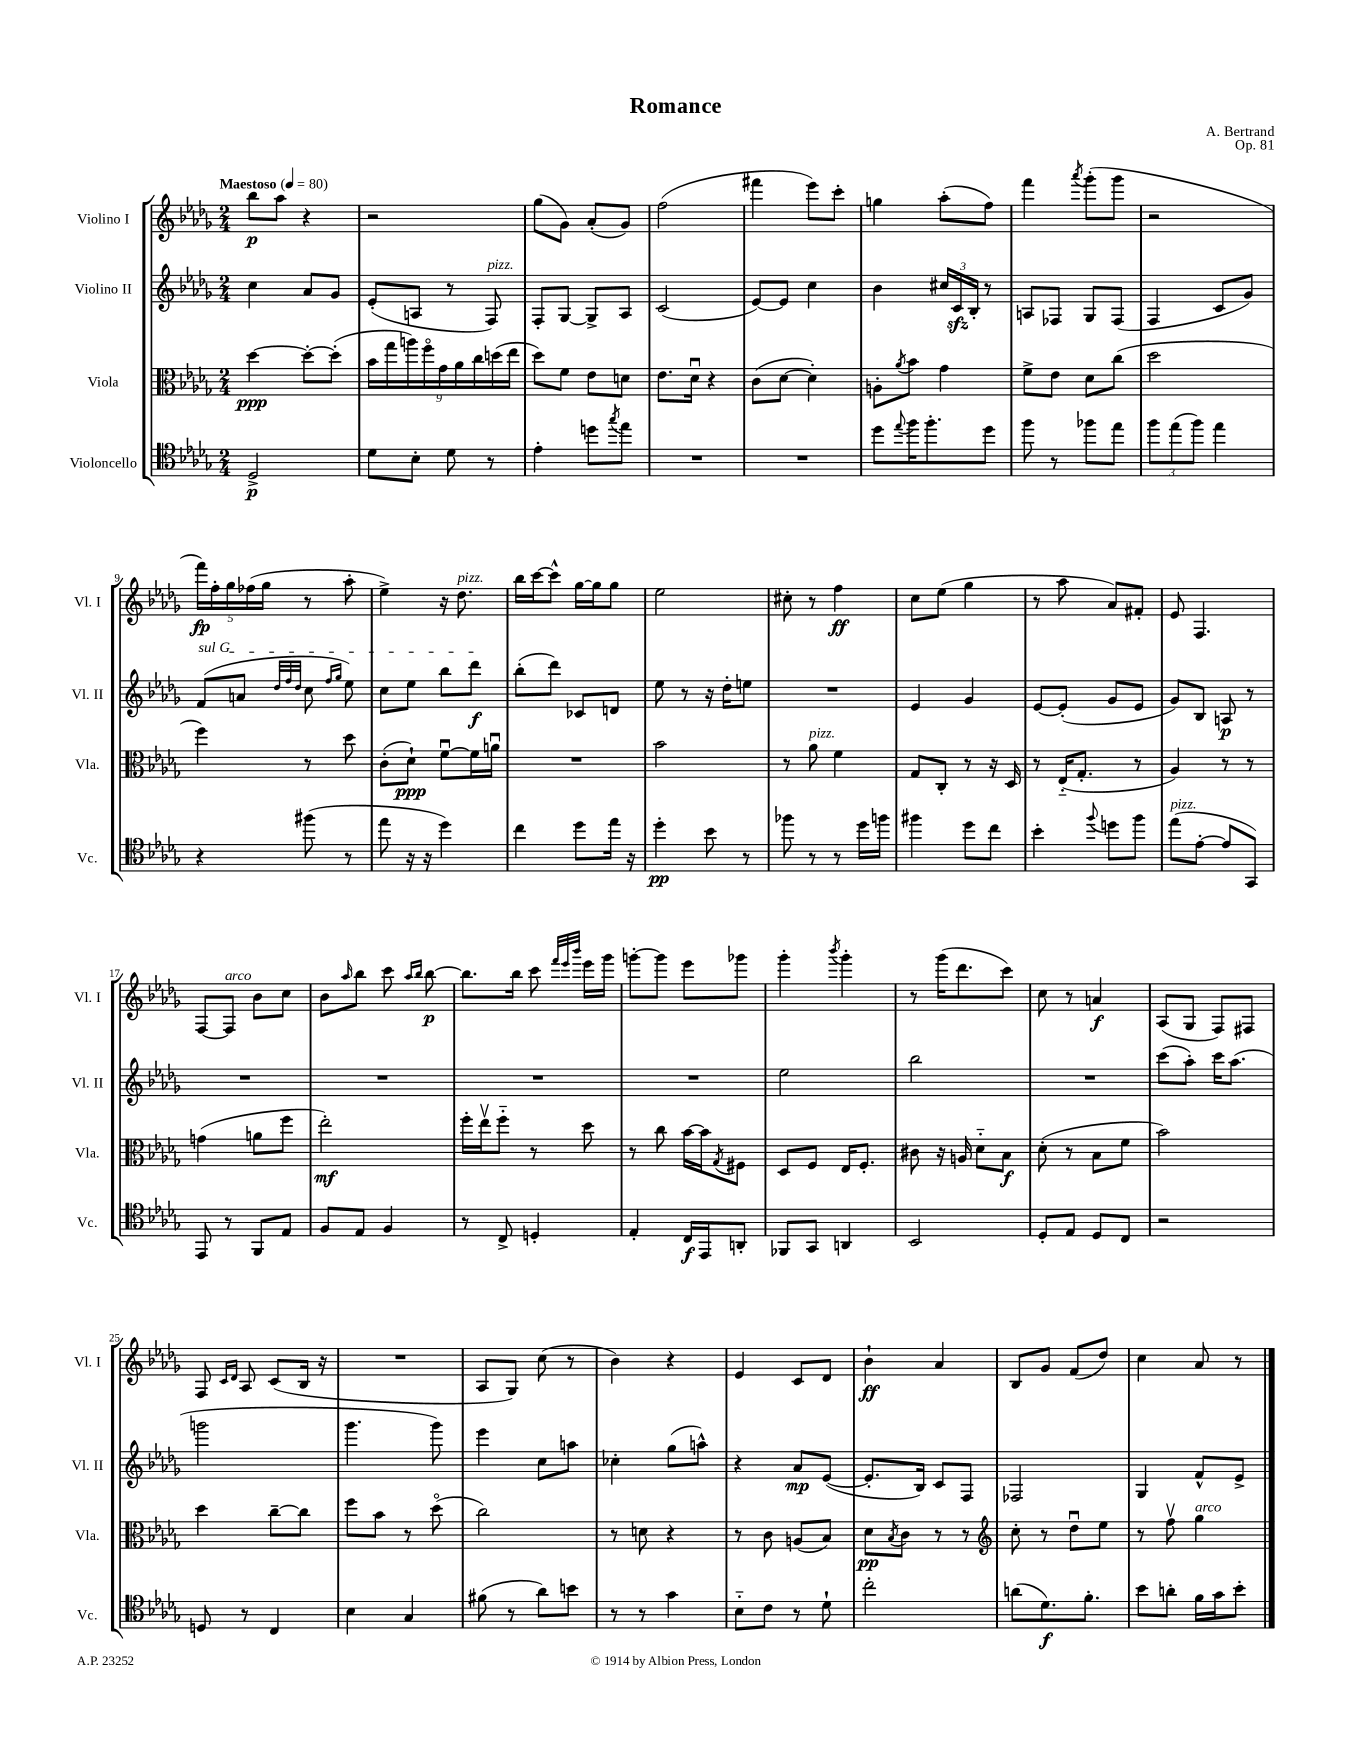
\header { title = "Romance" composer = "A. Bertrand" opus = "Op. 81" }
<<
\new StaffGroup <<
\new Staff = "s0" \with { instrumentName = "Violino I" shortInstrumentName = "Vl. I" } {
    \clef treble \key des \major \numericTimeSignature \time 2/4 \tempo "Maestoso" 4 = 80
    bes''8\p aes''8 r4 |
    r2 |
    ges''8( ges'8) aes'8-.( ges'8) |
    f''2( |
    fis'''4 ees'''8) c'''8-. |
    g''4 aes''8-.( f''8) |
    f'''4 \acciaccatura { aes'''8 } ges'''8-.( ges'''8 |
    r2 |
    \tuplet 5/4 { f'''16\fp) f''16-. ges''16 fes''16( ges''16 } r8 aes''8-. |
    ees''4->) r16 des''8.^\markup { \italic "pizz." } |
    bes''16 c'''16~ c'''8-^ ges''16~ ges''16 ges''8 |
    ees''2 |
    cis''8-. r8 f''4\ff |
    c''8 ees''8( ges''4 |
    r8 aes''8 aes'8) fis'8-. |
    ees'8 f4. |
    f8~ f8^\markup { \italic "arco" } bes'8 c''8 |
    bes'8 \grace { aes''16 } bes''8 c'''8 \grace { aes''16 bes''16 } bes''8~\p |
    bes''8. bes''16 c'''8 \grace { f'''32 ees'''32 bes'''32 } ees'''16 ges'''16 |
    g'''8~-. g'''8 ees'''8 ges'''8 |
    ges'''4-. \acciaccatura { bes'''8 } ges'''4-. |
    r8 ges'''16( des'''8. c'''8) |
    c''8 r8 a'4\f |
    aes8( ges8 f8) fis8 |
    f8 \grace { c'16 des'16 } aes8 c'8( bes16 r16 |
    R2 |
    aes8 ges8) c''8( r8 |
    bes'4) r4 |
    ees'4 c'8 des'8 |
    bes'4-!\ff aes'4 |
    bes8 ges'8 f'8( des''8) |
    c''4 aes'8 r8 \bar "|." |
}
\new Staff = "s1" \with { instrumentName = "Violino II" shortInstrumentName = "Vl. II" } {
    \clef treble \key des \major \numericTimeSignature \time 2/4
    c''4 aes'8 ges'8 |
    ees'8-.( a8 r8 f8^\markup { \italic "pizz." }) |
    f8-. ges8~ ges8-> aes8 |
    c'2( |
    ees'8~) ees'8 c''4 |
    bes'4 \tuplet 3/2 { cis''16 c'16\sfz bes16-. } r8 |
    a8 fes8 ges8 fes8( |
    f4 c'8 ges'8) |
    \once \override TextSpanner.bound-details.left.text = \markup { \italic "sul G" } f'8\startTextSpan( a'8 \grace { des''32 f''32 des''32 } c''8 \grace { f''16 ges''16 } ees''8) |
    c''8 ees''8 bes''8 des'''8\f\stopTextSpan |
    bes''8-.( des'''8) ces'8 d'8 |
    ees''8 r8 r16 des''16-. e''8 |
    R2 |
    ees'4 ges'4 |
    ees'8~ ees'8-.( ges'8 ees'8 |
    ges'8) bes8 a8\p r8 |
    R2 |
    R2 |
    R2 |
    R2 |
    ees''2 |
    bes''2 |
    R2 |
    c'''8( aes''8-.) c'''16 aes''8.( |
    g'''2 |
    ges'''4. ges'''8) |
    ees'''4 c''8 a''8 |
    ces''4-. ges''8( a''8-^) |
    r4 aes'8\mp ees'8~( |
    ees'8.-. bes16) c'8 f8 |
    fes2 |
    ges4 f'8-^ ees'8-> \bar "|." |
}
\new Staff = "s2" \with { instrumentName = "Viola" shortInstrumentName = "Vla." } {
    \clef alto \key des \major \numericTimeSignature \time 2/4
    des''4~\ppp des''8~-. des''8-.( |
    \tuplet 9/8 { bes'16 ges''16 a''16) f''16\flageolet ges'16 aes'16 c''16 d''16( ees''16 } |
    des''8) f'8 ees'8 d'8 |
    ees'8. des'16\downbow r4 |
    c'8( des'8~ des'4-.) |
    a8-. \acciaccatura { aes'8 } bes'8 ges'4 |
    f'8-> ees'8 des'8 c''8( |
    des''2 |
    f''4) r8 des''8 |
    c'8-.( des'8-!\ppp) f'8~\downbow f'16 a'16\downbow |
    R2 |
    bes'2 |
    r8 aes'8^\markup { \italic "pizz." } f'4 |
    ges8 c8-. r8 r16 des16 |
    r8 ees16-_( ges8.-. r8 |
    aes4) r8 r8 |
    g'4( a'8 f''8 |
    ees''2-.\mf) |
    f''16-. ees''16\upbow f''8-_ r8 des''8 |
    r8 c''8 bes'16~ bes'16 \acciaccatura { ges8 } fis8 |
    des8 f8 ees16 f8.-. |
    cis'8 r16 a16 des'8-_ bes8\f |
    des'8-.( r8 bes8 f'8 |
    bes'2) |
    des''4 c''8~-- c''8 |
    f''8 bes'8 r8 des''8\flageolet( |
    c''2) |
    r8 d'8 r4 |
    r8 c'8 a8( bes8) |
    des'8\pp \acciaccatura { bes8 } c'8 r8 r8 |
    \clef treble c''8-. r8 des''8\downbow ees''8 |
    r8 f''8\upbow ges''4^\markup { \italic "arco" } \bar "|." |
}
\new Staff = "s3" \with { instrumentName = "Violoncello" shortInstrumentName = "Vc." } {
    \clef tenor \key des \major \numericTimeSignature \time 2/4
    des2->\p |
    des'8 bes8-. des'8 r8 |
    ees'4-. d''8 \acciaccatura { ges''8 } ees''8 |
    R2 |
    R2 |
    des''8 \appoggiatura { ees''8 } f''16 f''8.-. des''8 |
    f''8 r8 fes''8 ees''8 |
    \tuplet 3/2 { f''8 ees''8( f''8) } ees''4 |
    r4 fis''8( r8 |
    ees''8 r16 r16 des''4) |
    c''4 des''8 ees''16 r16 |
    des''4-.\pp bes'8 r8 |
    fes''8 r8 r8 des''16 f''16 |
    fis''4 des''8 c''8 |
    bes'4-. \appoggiatura { f''8 } d''8 f''8 |
    ees''8^\markup { \italic "pizz." }( ees'8~-. ees'8 ges,8) |
    ees,8 r8 f,8 ees8 |
    f8 ees8 f4 |
    r8 c8-> d4-. |
    ees4-. c16\f ees,16 a,8-. |
    fes,8 ges,8 a,4 |
    bes,2 |
    des8-. ees8 des8 c8 |
    r2 |
    d8 r8 c4 |
    bes4 ges4 |
    fis'8( r8 aes'8) b'8 |
    r8 r8 ges'4 |
    bes8-_ c'8 r8 des'8-! |
    c''2-. |
    a'8( des'8.\f) f'8.-. |
    bes'8 a'8-. f'16 ges'16 bes'8-. \bar "|." |
}
>>
>>
